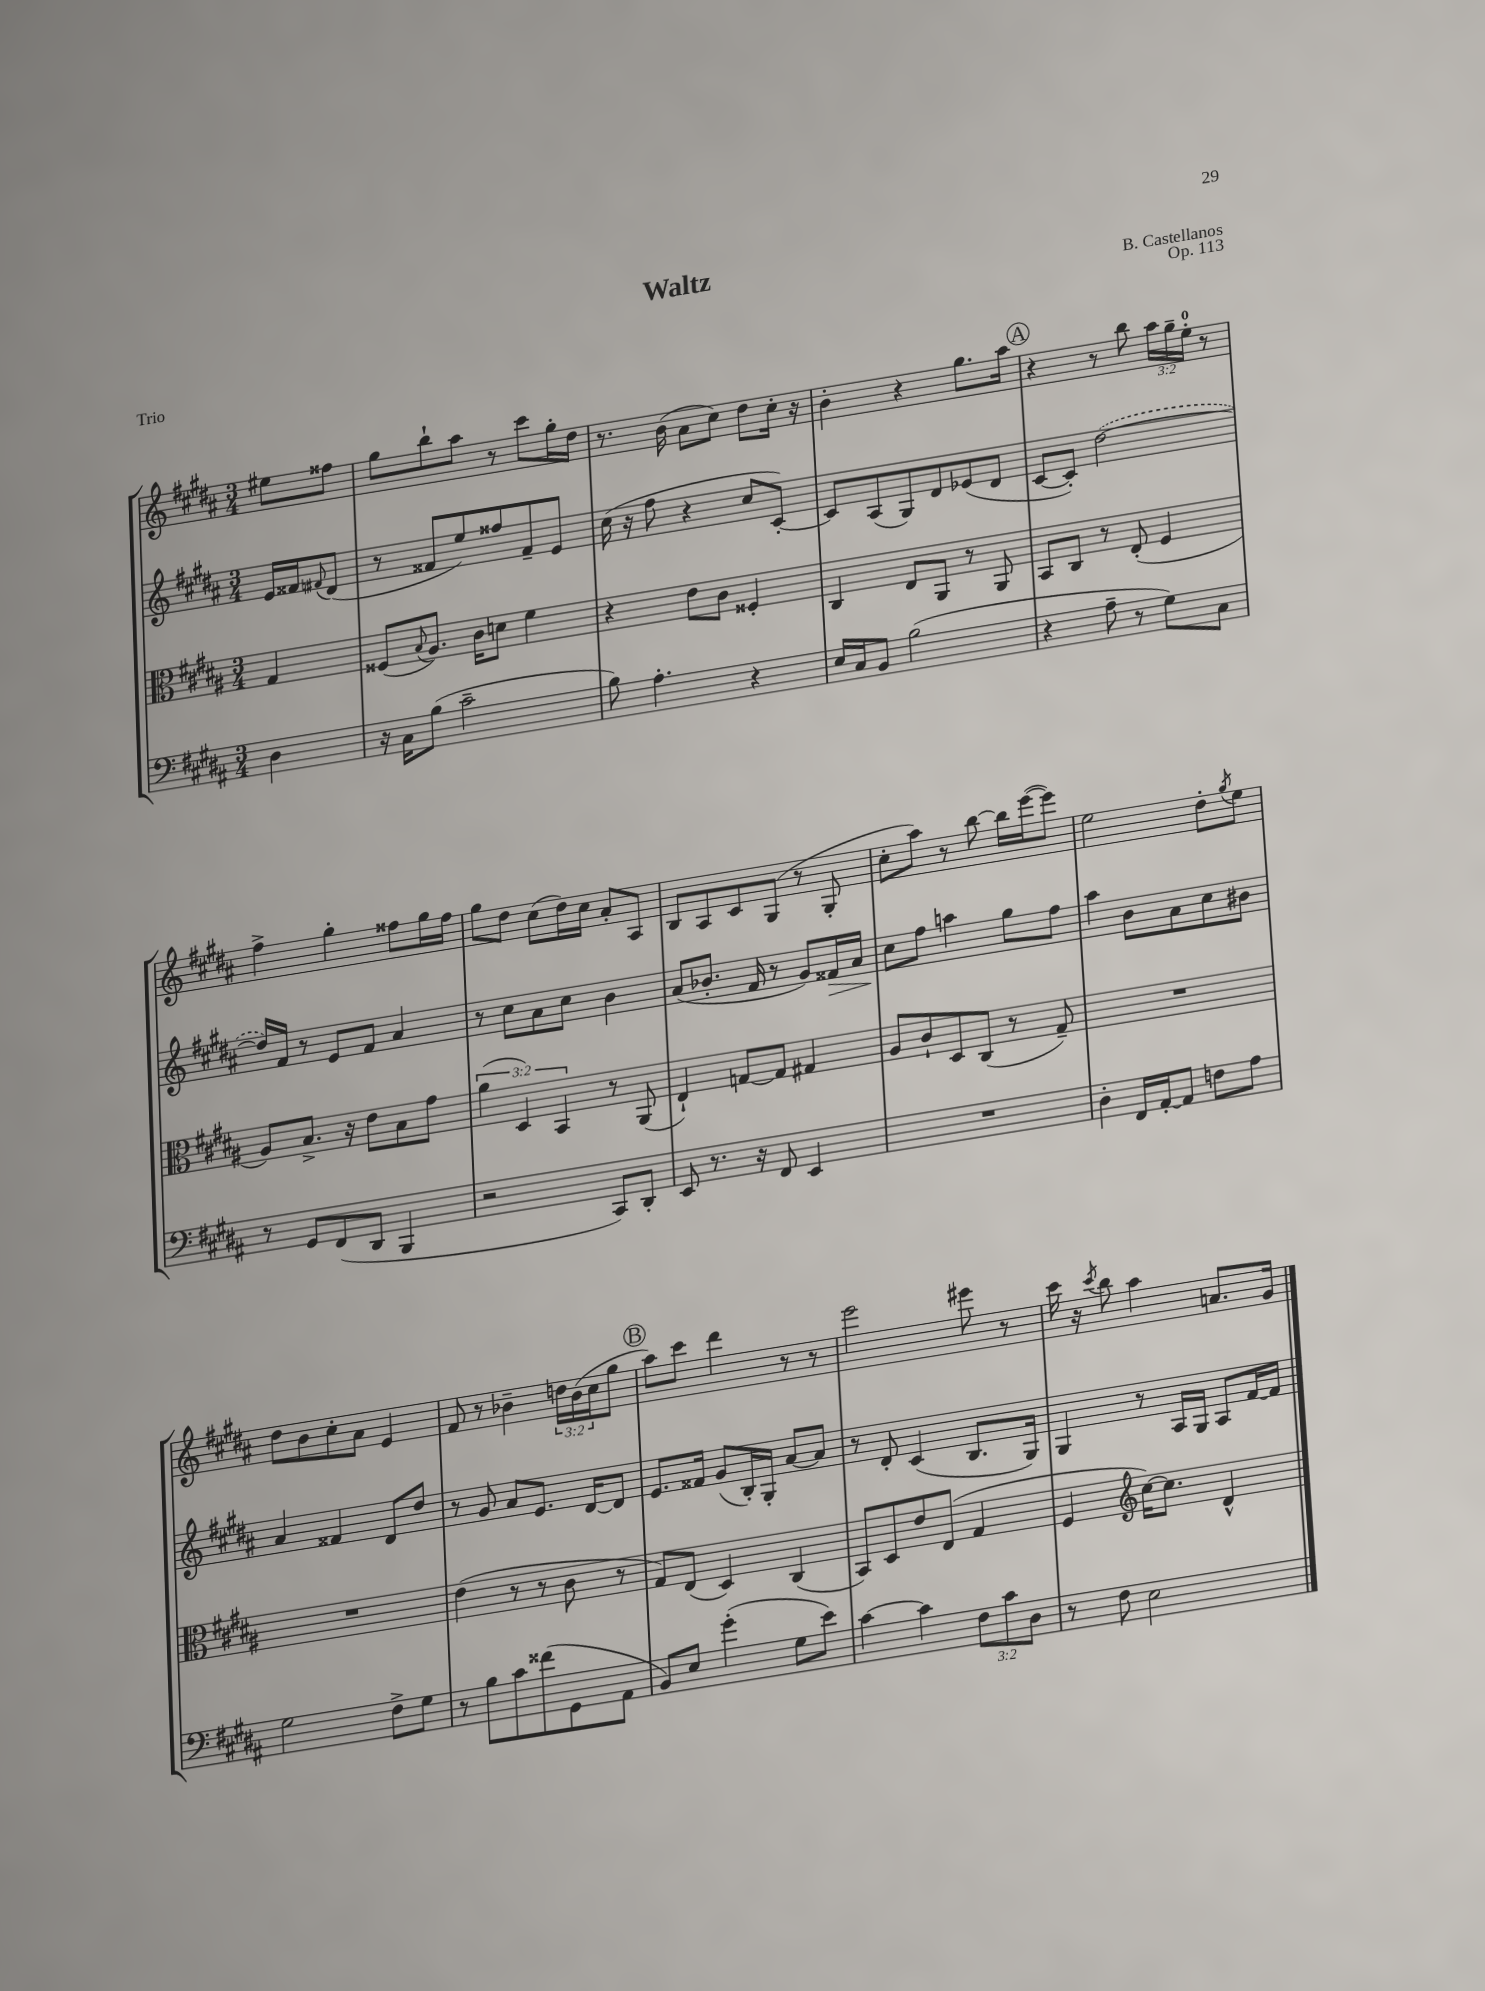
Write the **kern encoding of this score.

**kern	**kern	**kern	**dynam	**kern
*part4	*part3	*part2	*part2	*part1
*staff4	*staff3	*staff2	*staff2	*staff1
*clefF4	*clefC3	*clefG2	*	*clefG2
*k[f#c#g#d#a#]	*k[f#c#g#d#a#]	*k[f#c#g#d#a#]	*	*k[f#c#g#d#a#]
*M3/4	*M3/4	*M3/4	*	*M3/4
=	=	=	=	=
4D#\	4G#/	16e/LL	.	8ee#X\L
.	.	16f##X/J	.	.
.	.	8qqf#X/	.	.
.	.	(8d#/J	.	8ff##X\J
=1	=1	=1	=1	=1
16r	(8F##X/L	8r	.	8gg#\L
16C#\KL	.	.	.	.
.	8qqB/	.	.	.
(8B\J	8.A#/J)	8f##X/L	.	8bb`\
2c#~\	.	8ee/)	.	8aa#\J
.	16c#\KL	.	.	.
.	8dn\J	8ff##X/	.	8r
.	4f#\	8f##~/	.	8ccc#\L
.	.	8e/J	.	16gg#'\L
.	.	.	.	16dd#\JJ
=2	=2	=2	=2	=2
8B\)	4r	(16cc#\	.	8.r
.	.	16r	.	.
4.A#'\	.	8ff#\	.	.
.	.	.	.	(16b\
.	8e\L	4r	.	8a#\L
.	8c#\J	.	.	8cc#\J)
4r	4F##X'/	8cc#/L	.	8dd#\L
.	.	[8c#'/J)	.	16cc#'\Jk
.	.	.	.	16r
=3	=3	=3	=3	=3
16E/LL	4C#/	8c#/L]	.	4b'\
16C#/J	.	.	.	.
8BB/J	.	(8A#/	.	.
(2B\	8E/L	8G#/)	.	4r
.	8AA#/J	8d#/	.	.
.	8r	(8e-X/	.	8.gg#\L
.	8AA#/	8d#/J	.	.
.	.	.	.	16aa#\Jk
!!LO:REH:place=s1:t=A
=4	=4	=4	=4	=4
4r	8BB/L	[8c#/L	.	4r
.	8C#/J	8c#'/J])	.	.
8A#~\	8r	([2dd#\	.	8r
8r	(8E'/	.	.	8bb\
8G#\L)	4F#/	.	.	24aa#\LL
.	.	.	.	24gg#~\
.	.	.	.	24ee'\JJ
8C#\J	.	.	.	8r
!!LO:LB:g=z
=5	=5	=5	=5	=5
8r	8A#/L)	16dd#/LL])	.	4ff#^\
.	.	16f#/JJ	.	.
8GG#/L	8.B^/J	8r	.	.
(8FF#/	.	8e/L	.	4gg#'\
.	16r	.	.	.
8DD#/J	8e\L	8f#/J	.	.
4BBB/	8B\	4a#/	.	8ff##X\L
.	8g#\J	.	.	16gg#\L
.	.	.	.	16ff##\JJ
=6	=6	=6	=6	=6
2r	(6a#\	8r	.	8gg#\L
.	.	8cc#\L	.	8dd#\J
.	6D#/)	.	.	.
.	.	8a#\	.	(8cc#\L
.	6BB/	.	.	.
.	.	8cc#\J	.	16dd#\L)
.	.	.	.	16cc#\JJ
8CC#/L)	8r	4b\	.	8a#'/L
8DD#'/J	(8AA#/	.	.	8A#/J
=7	=7	=7	=7	=7
8EE/	4E`/)	(8a#/L	.	8B/L
8.r	.	8.b-X'/J	.	8A#/
.	[8Gn/L	.	.	8c#/
16r	.	16f#/	.	.
8FF#/	8G/J]	8r	.	(8G#/J
4EE/	4G#X/	8g#/L)	.	8r
!	!	!	!LO:HP:b	!
.	.	16f##X/L	>	8G#'/
.	.	16a#/JJ	.	.
=8	=8	=8	=8	=8
2.r	8A#/L	8cc#\L	.	8cc#'\L
.	8c#`/	8ff#\J	]	8aa#\J)
.	8D#/	4aan\	.	8r
.	(8C#/J	.	.	[8bb\
.	8r	8gg#\L	.	16bb\LL]
.	.	.	.	([16eee\J
.	8G#~/)	8ff#\J	.	8eee\J])
=9	=9	=9	=9	=9
4D#'\	2.r	4aa#\	.	2ee\
16FF#/LL	.	8b\L	.	.
[16AA#'/J	.	.	.	.
8AA#/J]	.	8a#\	.	.
8Fn\L	.	8cc#\	.	8dd#'\L
.	.	.	.	8qgg#/
8A#\J	.	8b#X\J	.	8ee\J
!!LO:LB:g=z
=10	=10	=10	=10	=10
2G#\	2.r	4a#/	.	8dd#\L
.	.	.	.	8b\
.	.	4f##X/	.	8cc#'\
.	.	.	.	8a#\J
8F#^\L	.	8d#/L	.	4e/
8G#\J	.	8dd#/J	.	.
=11	=11	=11	=11	=11
8r	(4e\	8r	.	8f#/
8B\L	.	8g#/	.	8r
8c#\	8r	8a#/L	.	4b-X~\
(8f##X\	8r	8.e/J	.	.
8GG#\	8c#\	.	.	24ddn\LL
.	.	.	.	(24b-\
.	.	[16d#/KL	.	.
.	.	.	.	24cc#\J
8AA#\J	8r	8d#/J]	.	8gg#\J
!!LO:REH:place=s1:t=B
=12	=12	=12	=12	=12
8BB/L)	8G#/L)	8.e/L	.	8aa#\L)
8E/J	(8E/J	.	.	8ccc#\J
.	.	16f##X/Jk	.	.
(4g#'\	4D#/)	(8g#/L	.	4ddd#\
.	.	16B'/L)	.	.
.	.	16G#'/JJ	.	.
8G#\L	(4C#/	[8a#/L	.	8r
8e\J)	.	8a#/J]	.	8r
=13	=13	=13	=13	=13
[4c#\	8BB/L)	8r	.	2eee\
.	8D#/	8d#'/	.	.
4c#\]	8e/	(4c#/	.	.
.	(8E/J	.	.	.
12F#\L	4G#/	8.B/L	.	8eee#X\
12c#\	.	.	.	.
.	.	.	.	8r
12D#\J	.	.	.	.
.	.	16G#/Jk)	.	.
=14	=14	=14	=14	=14
8r	4F#/	4G#/	.	16ccc#\
.	.	.	.	16r
.	.	.	.	8qccc#/
8F#\	.	.	.	8bb\
*	*clefG2	*	*	*
2E\	[16cc#\KL)	8r	.	4aa#\
.	8.cc#\J]	.	.	.
.	.	16A#/LL	.	.
.	.	16G#/JJ	.	.
.	4d#^^/	8A#/L	.	8.an/L
.	.	[16f#/L	.	.
.	.	16f#/JJ]	.	16g#/Jk
==	==	==	==	==
*-	*-	*-	*-	*-
